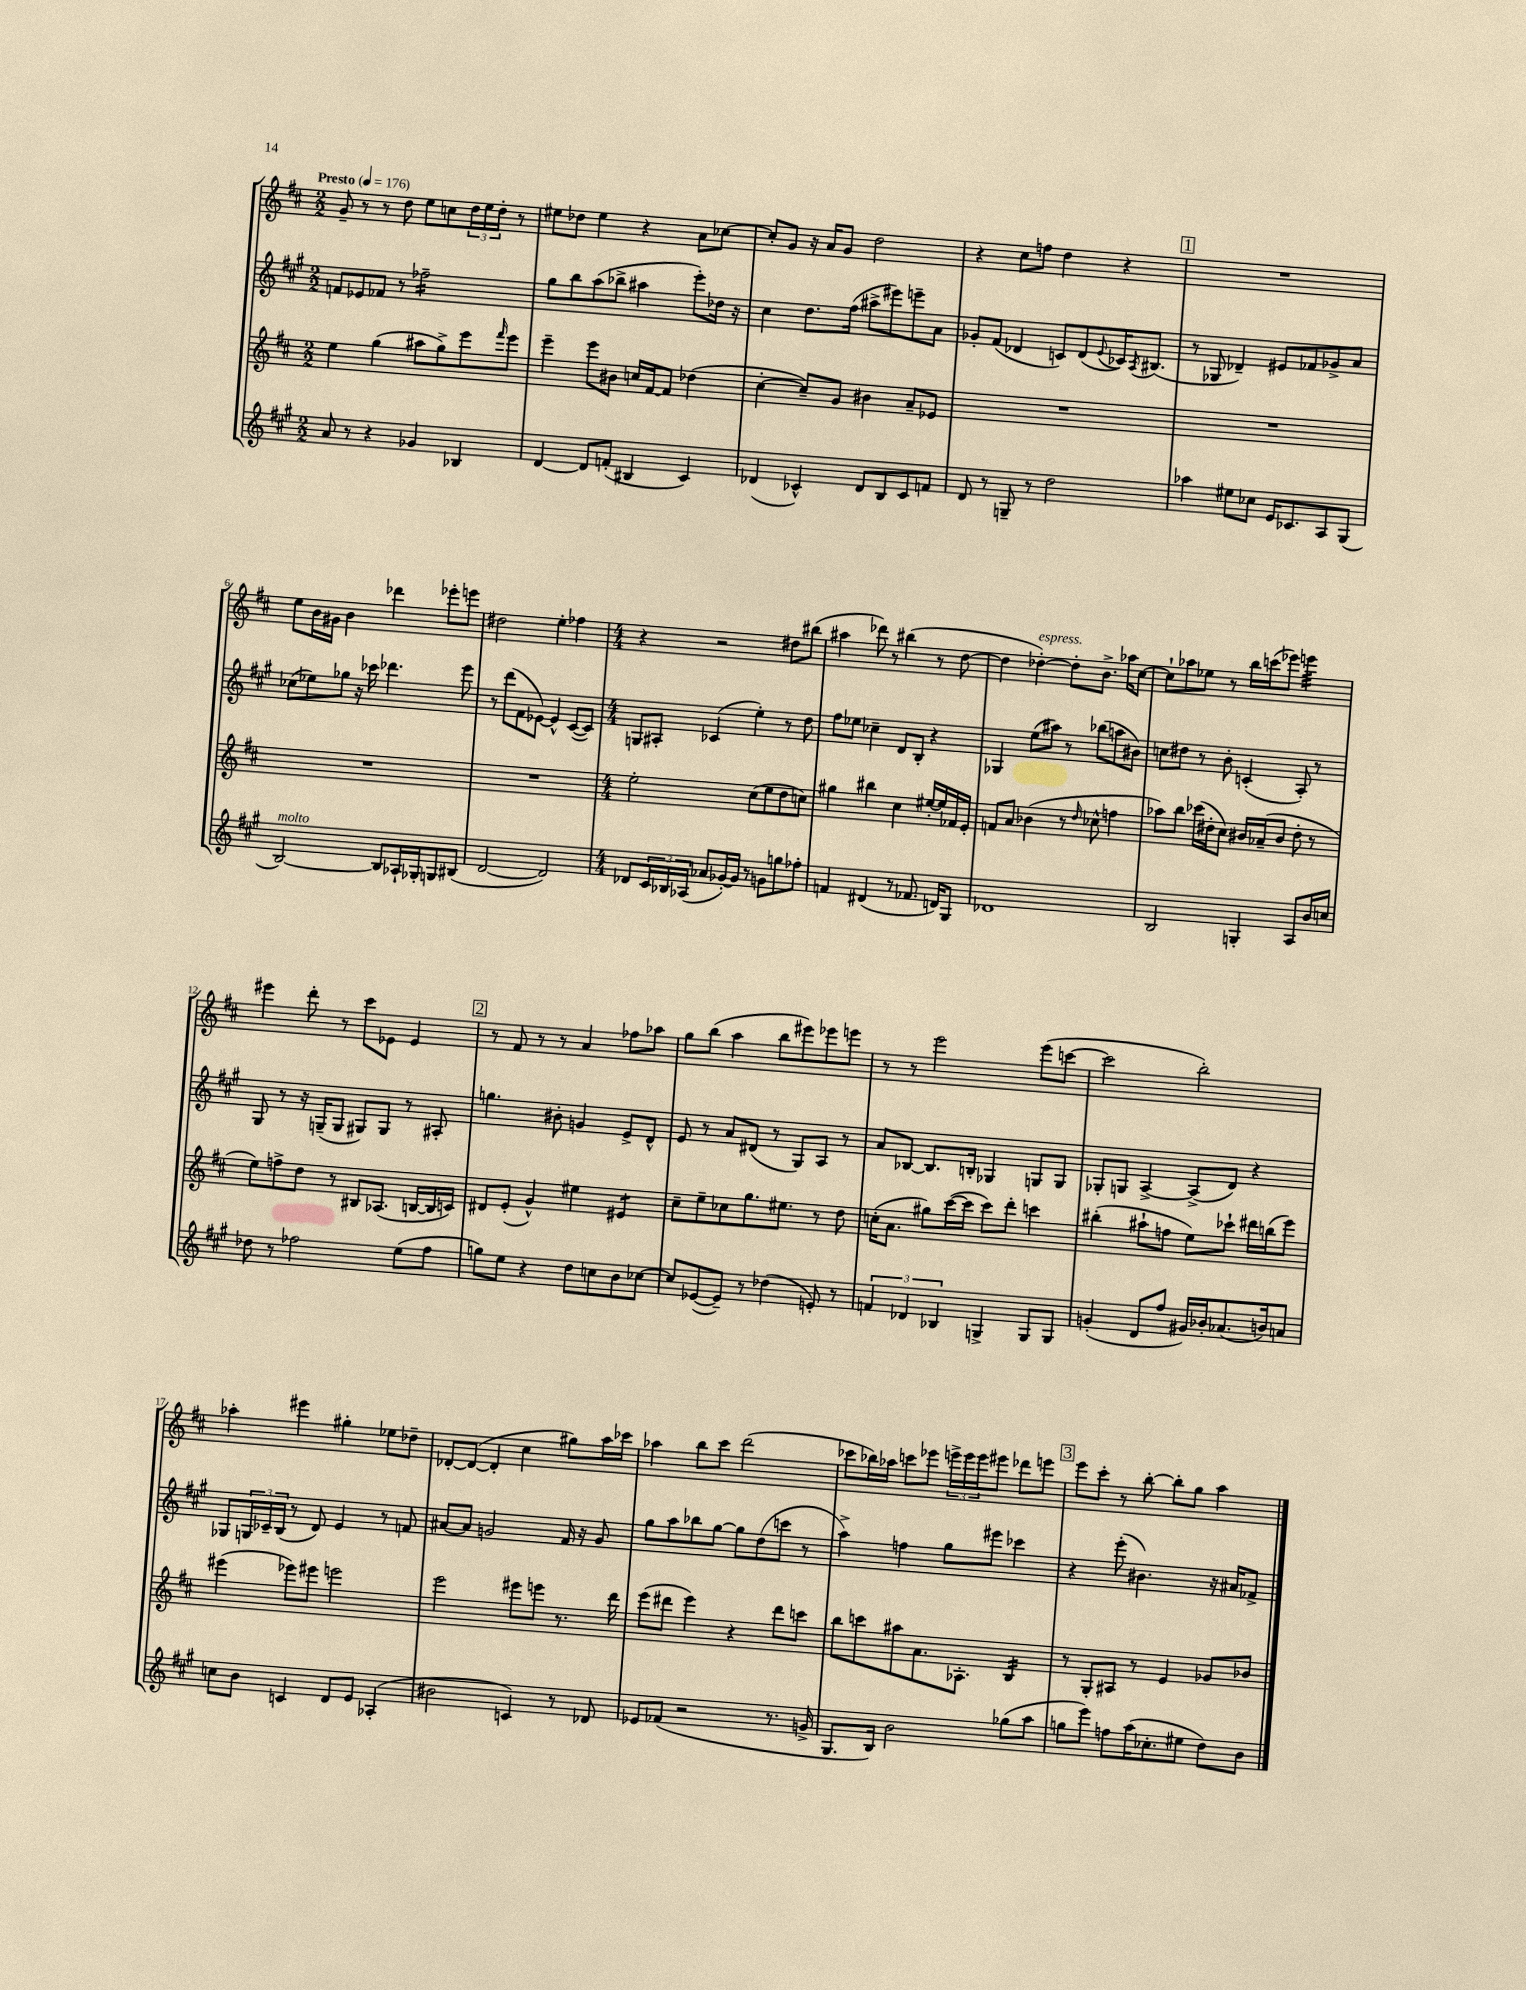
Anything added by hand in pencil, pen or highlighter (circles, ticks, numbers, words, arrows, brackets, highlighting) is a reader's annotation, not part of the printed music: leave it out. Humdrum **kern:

**kern	**kern	**kern	**kern
*staff4	*staff3	*staff2	*staff1
*clefG2	*clefG2	*clefG2	*clefG2
*k[f#c#g#]	*k[f#c#]	*k[f#c#g#]	*k[f#c#]
*M2/2	*M2/2	*M2/2	*M2/2
*MM176	*MM176	*MM176	*MM176
8a	4ee	8f	8g~
8r	.	8e-	8r
4r	(4gg	8f-	8r
.	.	8r	8dd
4g-	8aa#	2ff-~	8ee
.	8gg^)	.	8cc
4B-	8eee	.	24dd
.	.	.	24ee
.	.	.	24dd'
.	16qqfff#	.	.
.	8eee	.	8r
=	=	=	=
[4d	4eee~	8gg#	8ee#
.	.	8bb	8dd-
8d]	8eee	(8aa	4ee#
(8f'	8b#	8bb-^	.
4B#	16cc	4aa#	4r
.	[16f#	.	.
.	8f#]	.	.
4c#)	(4dd-	8eee')	8a
.	.	16dd-	[8cc-
.	.	16r	.
=	=	=	=
(4d-	[4cc#'	4cc#	8cc-']
.	.	.	8g
4c-^^)	8cc#~])	8.dd	16r
.	.	.	16a
.	8g	.	8g
.	.	(16ff#	.
8d-	4b#	8aa#^	2dd
8B	.	8eee#)	.
8c-	8a~	8eee~	.
8f	8e-	8a	.
=	=	=	=
8d	1r	8g-'	4r
8r	.	(8f#	.
8G~	.	4d-	8cc#
8r	.	.	8ff
2dd	.	8c)	4dd
.	.	(8d-	.
.	.	8qqe	.
.	.	16c-)	4r
.	.	8qA	.
.	.	(8.B#	.
=	=	=	=
4aa-	1r	8r	1r
.	.	8G-	.
8ee#	.	4d-~)	.
8cc-	.	.	.
16e	.	8e#	.
8.c-	.	.	.
.	.	8f-	.
8A	.	8g-^	.
(8G#	.	8a	.
=	=	=	=
[2B)	1r	(8cc-	8ee
.	.	8ee-)	16b
.	.	.	16g#
.	.	8gg-	4b
.	.	16r	.
.	.	16ccc-	.
8B]	.	4.ddd-	4ddd-
16A-`	.	.	.
16G-'	.	.	.
8G	.	.	8eee-'
(8B#	.	8eee	8eee
=	=	=	=
[2d	1r	8r	2dd#
.	.	(8ddd	.
.	.	8f#	.
.	.	[8e-)	.
2d])	.	4e-^^]	4ee'
.	.	([8c#	4ff-
.	.	8c#])	.
=	=	=	=
*M4/4	*M4/4	*M4/4	*M4/4
8d-	2ee'	8G	4r
24c#	.	8A#'	.
24B-	.	.	.
(24A-	.	.	.
8a-	.	(4c-	2r
[16g-')	.	.	.
16g-]	.	.	.
8r	(8cc#	4ee')	.
8g	8ee	.	.
8gg	8dd	8r	8dd#
8ff-'	8cc)	8dd	(8bb#
=	=	=	=
4f	4gg#	8ff#	4aa#
.	.	8ee-	.
(4d#	4bb#	4cc-~	8ddd-)
.	.	.	8r
8r	4cc#	8d	(4bb#
8.f-	.	8B'	.
.	[16ee#'	4r	8r
16d)	16ee#]	.	.
8G#	16f-	.	[8dd
.	16e'	.	.
=	=	=	=
1d-	8f	4G-	4dd]
.	8a	.	.
.	(4b-	(8ee	[4dd-')
.	.	8aa#)	.
.	8r	8r	8dd-']
.	16qqdd	.	.
.	8cc-^^	(8bb-	8.b^
.	4ff	8aa	.
.	.	.	16aa-
.	.	8b#)	[8cc#
=	=	=	=
2B	8aa-)	8cc	8cc#`]
.	8bb	8dd#	8aa-
.	(16ccc-	8r	8ee-
.	16dd#'	.	.
.	8cc#)	8b'	8r
4G'	16b#	(4c'	16bb
.	(16a-~	.	(16ccc
.	8b#	.	8eee-)
8A	8dd#'	8A')	4eee
16b	8r	8r	.
16cc	.	.	.
=	=	=	=
8dd-	8ee)	8G#	4eee#
8r	8ff^	8r	.
2ff-	8dd	16r	8ddd'
.	.	(16G~	.
.	8r	8G	8r
.	8B#	8G#)	8ccc#
.	(8.A-	8G#	8e-
(8ee	.	8r	4e-
.	[16B	.	.
8ff-	16B]	8A#'	.
.	16c)	.	.
=	=	=	=
8gg)	8d#	4.gg	8r
8ee	(8e'	.	8f#
4r	4g^^)	.	8r
.	.	8b#'	8r
8dd	4ee#	4g	4a
8cc	.	.	.
8b	4e#	8e^	8ff-
[8cc-	.	8d^^	8aa-
=	=	=	=
8cc-]	8cc#~	8e	8gg
([8e-	8ee~	8r	(8bb
8e-~])	8cc-	8a	4aa
8r	8.gg	(8d#	.
(4dd-	.	8r	8bb
.	8.ee#	.	.
.	.	8G#)	8eee#)
8e')	8r	8A	8eee-
8r	8dd	8r	8eee
=	=	=	=
6f	(16cc'	8a	8r
.	8.a	.	.
.	.	[8B-	8r
6d-	.	.	.
.	8gg#)	8.B-]	2eee
6B-	.	.	.
.	([16ccc#	.	.
.	16ccc#]	16B'	.
4G^	8ccc#)	4G-	.
.	8ddd'	.	.
8G	4ccc	8G	(8eee
8G	.	8G	[8ccc
=	=	=	=
(4g'	(4bb#'	8G-'	2ccc]
.	.	8G	.
8d	8aa#`	[4A^	.
8ff#	8ff	.	.
16g#)	8ee)	(8A^]	2bb')
16b-'	.	.	.
(8.a-	8ccc-`	8d)	.
.	16ddd#	4r	.
16b)	(16bb	.	.
8a	8eee)	.	.
=	=	=	=
8cc	(4eee#	8G-	4aa-'
8b	.	24G	.
.	.	24c-~	.
.	.	(24B	.
4c	8eee-)	8r	4eee#
.	8eee#	8d)	.
8d	2eee	4e	4gg#'
8e	.	.	.
(4A-'	.	8r	8ee-
.	.	8f	8dd-~
=	=	=	=
2b#	2eee	[8a#	[8d-'
.	.	8a#]	(8d-_
.	.	2g	4d-']
4c)	8eee#	.	4cc#
.	8eee	.	.
8r	8.r	16f#	8gg#)
.	.	16r	.
8d-	.	8g	16aa
.	16ddd	.	16ccc-
=	=	=	=
8e-	(8eee	8gg#	4aa-
(8f-	8ddd#	8aa	.
2r	4eee)	8bb-	8bb
.	.	[8gg#	8ccc#
.	4r	8gg#]	(2ddd
.	.	(8dd	.
8.r	8ddd#	8ccc	.
.	8ccc	8r	.
16g^	.	.	.
=	=	=	=
8.G#	8bb	4aa^)	8ccc-
.	8ccc	.	16bb-)
16B)	.	.	16aa-
2b	8aa#	4ff	8ccc
.	8.a	.	8eee-
.	.	8gg#	24eee^
.	.	.	24eee
.	8.A-'	.	.
.	.	.	24eee
.	.	8eee#	8eee#
(8gg-	4B	4ccc-	8ddd-
8aa	.	.	8eee
=	=	=	=
8gg	8r	4r	8eee
8eee)	8G'	.	8ccc#'
8ff	8A#	(8eee'	8r
(16aa	8r	4.b#)	[8bb'
8.cc-'	.	.	.
.	4e	.	8bb']
8ee#	.	.	8gg
8dd)	8g-	16r	4aa
.	.	16a#	.
8b	8b-	8f-^	.
==	==	==	==
*-	*-	*-	*-
